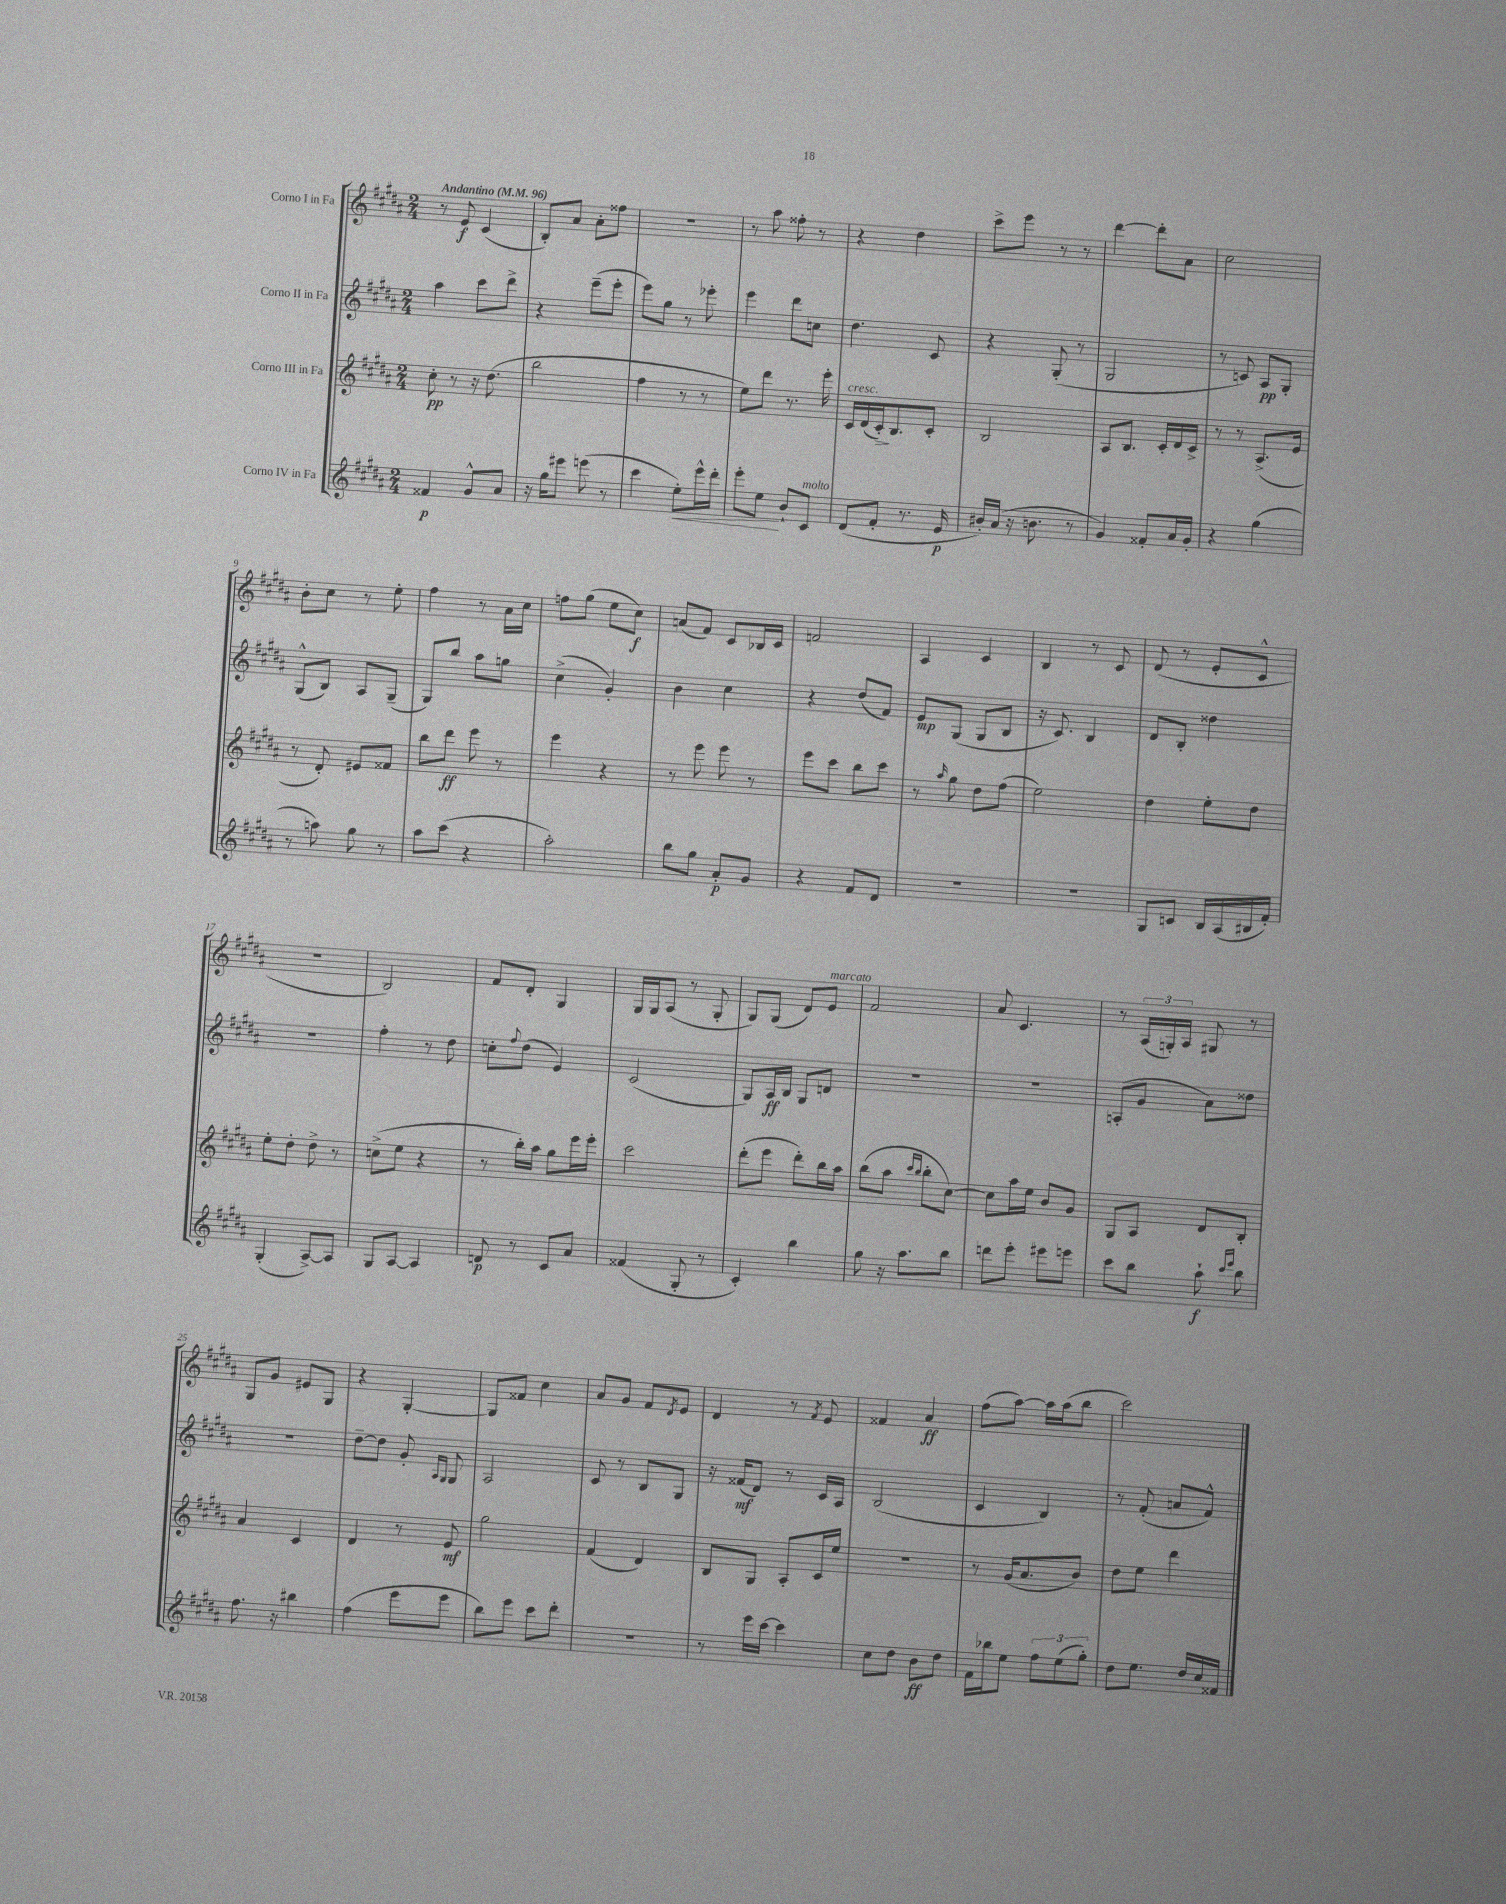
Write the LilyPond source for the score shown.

<<
\new StaffGroup <<
\new Staff = "s0" \with { instrumentName = "Corno I in Fa" } {
    \clef treble \key b \major \numericTimeSignature \time 2/4 \tempo "Andantino" 4 = 96
    r8 e'8\f cis'4( |
    b8-.) ais'8 ais'8-. fisis''8 |
    R2 |
    r8 ais''8 fisis''8-. r8 |
    r4 dis''4 |
    cis'''8-> e'''8 r8 r8 |
    dis'''4~ dis'''8-. ais'8 |
    cis''2 |
    b'8-. cis''8 r8 e''8-. |
    fis''4 r8 ais'16 cis''16 |
    f''8 gis''8( e''8 cis''8\f) |
    a'8( fis'8) cis'8 bes16 cis'16 |
    f'2 |
    ais4 cis'4 |
    b4 r8 cis'8 |
    dis'8( r8 e'8-. cis'8-^ |
    R2 |
    b2) |
    fis'8 dis'8-. gis4 |
    gis16 gis16 ais8( r8 gis8-. |
    gis8) gis8( dis'8) e'8^\markup { \italic "marcato" } |
    fis'2 |
    ais'8 cis'4. |
    r8 \tuplet 3/2 { ais16( g16-.) ais16 } gis8 r8 |
    gis8 gis'8 eis'8 gis8 |
    r4 gis4~-. |
    gis8 fisis'8 cis''4 |
    ais'8 gis'8 fis'8 \acciaccatura { dis'8 } e'8 |
    dis'4 r8 \acciaccatura { fis'8 } e'8 |
    fisis'4 ais'4\ff |
    fis''8( ais''8~) ais''16 ais''16( b''8 |
    cis'''2) \bar "|." |
}
\new Staff = "s1" \with { instrumentName = "Corno II in Fa" } {
    \clef treble \key b \major \numericTimeSignature \time 2/4
    ais''4 cis'''8 dis'''8-> |
    r4 e'''8--( e'''8-. |
    e'''8) gis''8 r8 ees'''8-. |
    e'''4 dis'''8 c''8 |
    dis''4. cis'8 |
    r4 gis8-.( r8 |
    gis2 |
    r8 c'8) ais8\pp gis8-. |
    gis8-^( b8) ais8 gis8--( |
    gis8) b''8 ais''8 g''8 |
    cis''4->( gis'4-.) |
    b'4 cis''4 |
    r4 dis''8( fis'8) |
    e'8\mp gis8( gis8 b8 |
    r16 cis'8.) b4 |
    dis'8 b8-. disis''4 |
    r2 |
    fis''4-. r8 dis''8 |
    c''8-. \appoggiatura { fis''8 } dis''8( e'4) |
    cis'2( |
    gis8) ais16\ff b16 gis8 d'8 |
    R2 |
    R2 |
    a8-.( gis'8 ais'8) disis''8 |
    R2 |
    dis''8~-- dis''8 gis'8-. \grace { ais16 gis16 } gis8 |
    ais2 |
    cis'8 r8 b8 gis8 |
    r16 fisis'16\mf( dis'8) r8 cis'16 ais16 |
    b2( |
    cis'4 b4) |
    r8 fis'8-.( a'8 fis'8-^) \bar "|." |
}
\new Staff = "s2" \with { instrumentName = "Corno III in Fa" } {
    \clef treble \key b \major \numericTimeSignature \time 2/4
    cis''8-.\pp r8 r16 dis''8.( |
    b''2 |
    fis''4 r8 r8 |
    e''8) dis'''8 r8. e'''16-. |
    cis'16\>^\markup { \italic "cresc." } dis'16( cis'16-.\!) b8. cis'8-. |
    b2 |
    ais8 b8. cis'16-. dis'16 cis'16-> |
    r8 r8 ais8.->( e'16 |
    r8 dis'8-.) eis'8 fisis'8 |
    b''8 dis'''8\ff e'''8 r8 |
    e'''4 r4 |
    r8 e'''8 e'''8 r8 |
    e'''8 cis'''8 b''8 cis'''8 |
    r8 \grace { ais''16 } gis''8 dis''8 fis''8( |
    e''2) |
    dis''4 e''8-. dis''8 |
    e''8-. dis''8-. dis''8-> r8 |
    c''8->( e''8 r4 |
    r8 b''16-.) ais''16 gis''8 e'''16 e'''16-. |
    cis'''2 |
    dis'''8-.( e'''8 dis'''8-.) b''16 ais''16 |
    b''8( ais''8 \grace { cis'''16 b''16 } b''8-. cis''8~) |
    cis''8 ais''16 e''16 b'8 gis'8 |
    gis8 ais8 dis'8 b8-. |
    ais'4 cis'4 |
    dis'4 r8 e'8\mf |
    gis''2 |
    fis'4( dis'4) |
    b8 gis8 ais8-. cis'16 e''16 |
    R2 |
    r8 gis'16( ais'8. b'8) |
    dis''8 e''8 dis'''4 \bar "|." |
}
\new Staff = "s3" \with { instrumentName = "Corno IV in Fa" } {
    \clef treble \key b \major \numericTimeSignature \time 2/4
    fisis'4\p gis'8-^ ais'8 |
    r16 gis''16 eis'''8 e'''8( r8 |
    cis'''4 e''8-.\<) e'''16-^ dis'''16-. |
    e'''8-. e''8\! b'8-! cis'8^\markup { \italic "molto" } |
    dis'8( fis'8-. r8. e'16\p |
    bis'16-.) ais'16( r16 b'8. r8 |
    gis'4) fisis'8-. ais'16 gis'16-. |
    r4 gis''4( |
    r8 a''8) gis''8 r8 |
    ais''8 cis'''8( r4 |
    ais''2-.) |
    b''8 gis''8 ais'8-.\p gis'8 |
    r4 fis'8 dis'8 |
    R2 |
    R2 |
    gis8 c'8 b16 ais16( bis16 fis'16-.) |
    gis4-.( ais8~->) ais8 |
    gis8 ais8~ ais4 |
    d'8\p r8 cis'8 ais'8 |
    fisis'4( gis8-. r8 |
    cis'4-.) b''4 |
    gis''8 r16 ais''8. b''8 |
    d'''8 e'''8-. eis'''8 e'''8 |
    cis'''8 b''8 ais''8-!\f \grace { cis'''16 e'''16 } b''8 |
    fis''8. r16 bis''4 |
    fis''4( e'''8 e'''8 |
    b''8) e'''8 cis'''8 dis'''8-. |
    r2 |
    r8 e'''16 cis'''16~ cis'''4 |
    cis''8 dis''8 b'8\ff dis''8 |
    fis'16 bes''16 e''8 \tuplet 3/2 { fis''8 e''8( gis''8-.) } |
    dis''8 e''8. dis''16 cis''16 fisis'16 \bar "|." |
}
>>
>>
